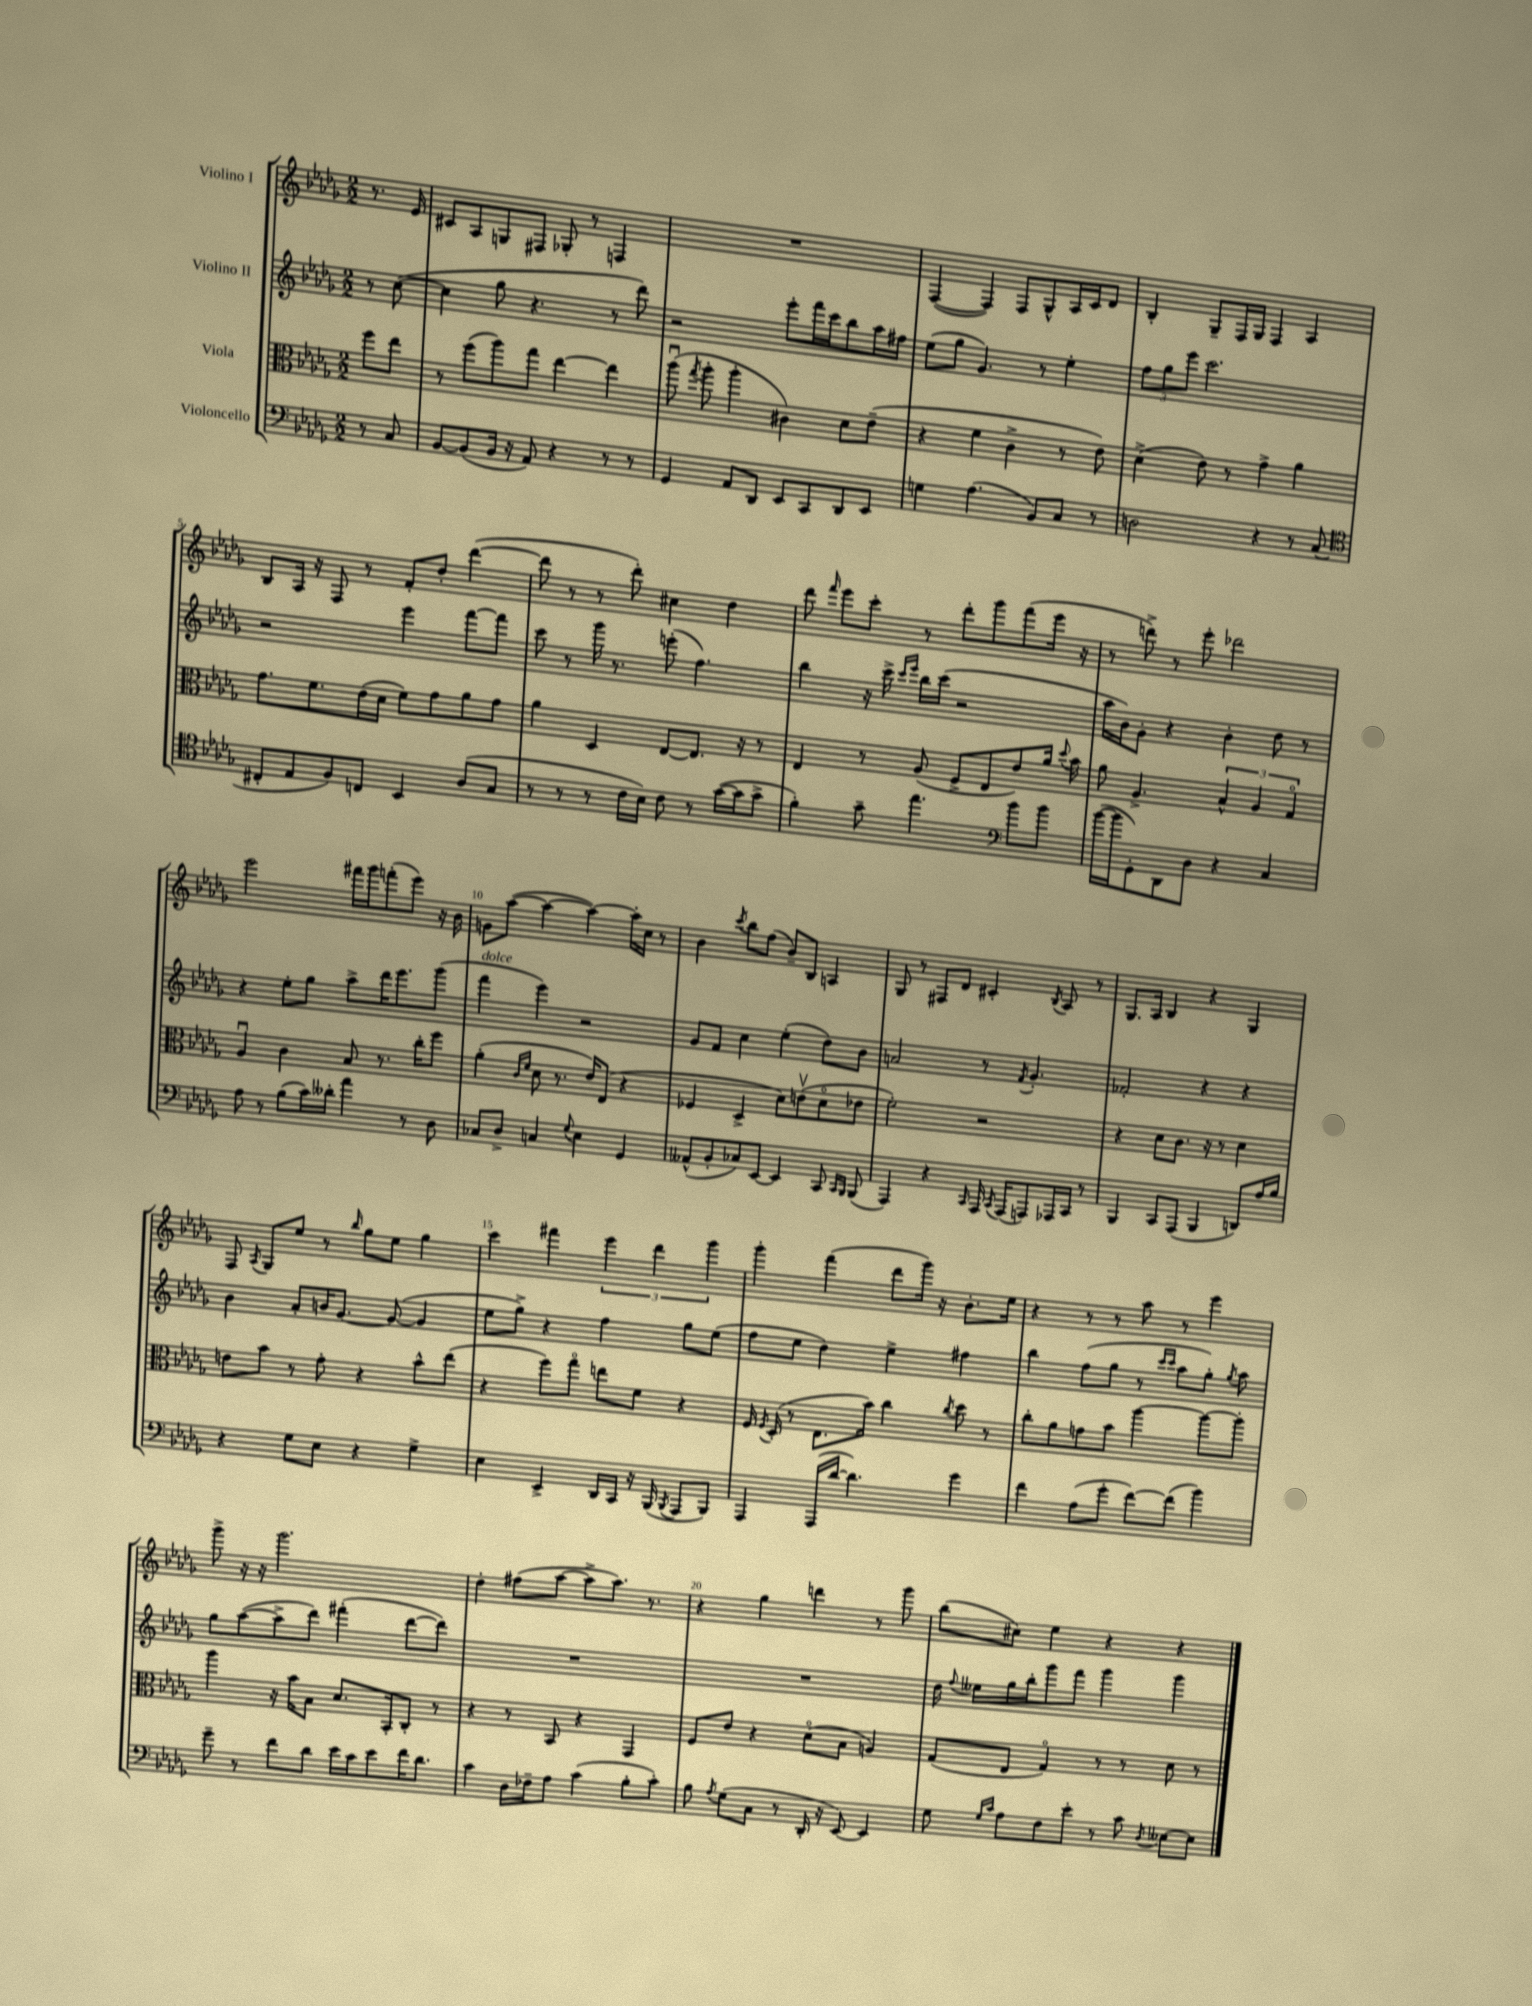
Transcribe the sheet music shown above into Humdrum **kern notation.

**kern	**kern	**kern	**kern
*part4	*part3	*part2	*part1
*staff4	*staff3	*staff2	*staff1
*I"Violoncello	*I"Viola	*I"Violino II	*I"Violino I
*clefF4	*clefC3	*clefG2	*clefG2
*k[b-e-a-d-g-]	*k[b-e-a-d-g-]	*k[b-e-a-d-g-]	*k[b-e-a-d-g-]
*M2/2	*M2/2	*M2/2	*M2/2
=	=	=	=
8r	8ff\L	8r	8.r
8C/	8ee-\J	([8cc\	.
.	.	.	16e-/
=1	=1	=1	=1
[8BB-/L	8r	4cc\]	8c#X/L
(8BB-/]	(8ff\L	.	8A-/
16BB-/Jk	8aa-\)	8gg-\	8Gn/
16r	.	.	.
8AA-/)	8gg-\J	4.r	8F#X/J
4r	[4ee-\	.	8G-X'/
.	.	.	8r
8r	4ee-\]	8r	4Fn/
8r	.	8ddd-\)	.
=2	=2	=2	=2
4GG-/	(8aa-u\	2r	1r
.	8qgg-/	.	.
.	8aa-'\	.	.
8AA-/L	4aa-'\	.	.
8DD-/J	.	.	.
8EE-/L	4c#X\)	8eee-'\L	.
8CC/	.	16fff\L	.
.	.	16ccc\J	.
8DD-/	8d-\L	8bb-\	.
8EE-/J	(8e-~\J	16aa-\L	.
.	.	16ff#X\JJ	.
=3	=3	=3	=3
4Gn\	4r	(8ee-\L	([4F/
.	.	8gg-\J	.
(4.A-\	4f\	4.g-/)	4F/])
.	4c^\	.	8F/L
8BB-/L)	.	8r	8G-^^/
8C/J	8r	4ee-'\	16A-/L
.	.	.	16c/J
8r	8e-\)	.	8d-/J
=4	=4	=4	=4
2Dn\	(4d-^\	12ff\L	4B-'/
.	.	12gg-\	.
.	.	12eee-\J	.
.	8e-\)	2.ccc\	8G-~/L
.	8r	.	16F/L
.	.	.	16G-/JJ
4r	4g-^\	.	4F/
8r	4a-\	.	4A-/
(8C/	.	.	.
!!LO:LB:g=z
=5	=5	=5	=5
*clefC4	*	*	*
8C#X'/L	8.g-\L	2r	8B-/L
8E-/	.	.	16A-/Jk
.	8.f\	.	16r
8F/)	.	.	8F/
8Cn/J	(16e-\L	.	8r
.	16d-\JJ	.	.
4BB-/	8f\L)	4eee-\	8f'/L
.	8g-\	.	8dd-'/J
(8A-/L	8a-\	[8fff\L	([4ddd-\
8G-/J	8g-\J	8fff\J]	.
=6	=6	=6	=6
8r	4a-\	8ccc\	8ddd-\]
8r	.	8r	8r
8r	4D-/	16ggg-\	8r
.	.	8.r	.
16c\LL	.	.	8ddd-'\)
16B-\JJ)	.	.	.
8c\	[8E-/L	(8eeen'\	4cc#X\
8r	8.E-/J]	4.ff\)	.
([16g-\LL	.	.	4dd-\
16g-\J]	16r	.	.
8g-^\J	8r	.	.
=7	=7	=7	=7
4f'\)	4E-/	4bb-\	8ddd-\
.	.	.	16qqfff/
.	.	.	8eee-\L
8g-~\	8r	16r	8ccc'\J
.	.	16ccc^\	.
.	.	16qqccc/LL	.
.	.	16qqeee-/JJ	.
4.ee-\	(8A-/	16bb-\LL	8r
.	.	(16ccc\JJ	.
.	8F^/L	2r	8ddd-'\L
.	8E-/	.	8ggg-\
*clefF4	*	*	*
8b-\L	8e-/)	.	(8fff\
8b-\J	16a-/Jk	.	16eee-\Jk
.	8qqdd-/	.	.
.	16b-\	.	16r
=8	=8	=8	=8
([16b-\LL	8a-\	16aa-\LL	8r
16b-\J]	.	16b-\J)	.
8GG-'\)	4.A-^/	8g-'\J	8dddn^\)
8DD-\	.	4r	8r
8D-\J	.	.	8eee-'\
4r	6B-^^/	4b-'\	2ddd-X\
.	6A-/	.	.
4C/	.	8dd-\	.
.	6G-/	.	.
.	.	8r	.
!!LO:LB:g=z
=9	=9	=9	=9
8A-\	4A-u/	4r	2eee-\
8r	.	.	.
(8B-\L	4c\	8ee-'\L	.
16c\L)	.	8gg-\J	.
16d--X'\JJ	.	.	.
4a-\	8B-/	8aa-^\L	16fff#X\LL
.	.	.	16ggg-\J
.	8.r	16ddd-\K	(8fffn'\
.	.	8.eee-\	.
8r	.	.	8eee-\J)
.	16cc'\KL	.	.
8D-\	8ff\J	(8ggg-\J	16r
.	.	.	16b-\
=10	=10	=10	=10
!	!	!LO:TX:a:i:t=dolce	!
8C-X/L	(4a-'\	4fff\	8gn\L
8D-^/J	.	.	([8aa-\J
.	16qqc/LL	.	.
.	16qqf/JJ	.	.
4Cn/	8d-\	4eee-\)	4aa-\_
.	8.r	.	.
8qqG-/	.	.	.
4E-\	.	2r	4aa-\_)
.	16e-/KL)	.	.
.	(8E-/J	.	.
4GG-/	4r	.	16aa-'\LL]
.	.	.	16cc\JJ
.	.	.	8r
=11	=11	=11	=11
(8AA--X^^/L	4F-X/	8g-/L	4b-\
8BB-'/	.	8f/J	.
.	.	.	8qccc/
8C-X/)	4D-^/	4cc\	8bb-\L
[8EE-/J	.	.	(8ff\J
4EE-/]	8d-\L)	(4ee-'\	8b-~/L)
.	(8env\	.	8B-/J
8CC/	8d-\	8dd-\L)	4An/
16qqCC/LL	.	.	.
16qqBBB-/JJ	.	.	.
(8BBB-/	8e-X\J	8b-\J	.
=12	=12	=12	=12
4AAA-/)	2f'\)	2an/	8G-/
.	.	.	8r
4r	.	.	8F#X/L
.	.	.	8d-/J
16qqCC/	.	.	.
16AAA-/	2r	8r	4c#X'/
8qCC/	.	.	.
(16AAA-/KL	.	.	.
.	.	8qf/	.
8AAAn/)	.	4.g-'/	.
.	.	.	8qB-/
16AAA-X/L	.	.	8A-/
16CC/JJ	.	.	.
8r	.	.	8r
=13	=13	=13	=13
4BBB-/	4r	2f-X'/	8.G-/L
.	.	.	16A-/Jk
8CC/L	8d-\L	.	4B-/
(8AAA-/J	8.c\J	.	.
4BBB-/	.	4r	4r
.	16r	.	.
.	8r	.	.
8DDn/L)	4d-\	4r	4G-/
16A-/L	.	.	.
16B-/JJ	.	.	.
!!LO:LB:g=z
=14	=14	=14	=14
4r	8en\L	4b-\	8F/
.	.	.	8qA-/
.	8b-\J	.	8G-/L
8G-\L	8r	8a-'/L	8ee-/J
8E-\J	8g-'\	16bn/K	8r
.	.	[8.g-/J	.
.	.	.	16qqbb-/
4r	4r	.	8gg-\L
.	.	(8g-/_	8ee-\J
4G-^\	8b-^^\L	4g-/]	4gg-\
.	(8ee-\J	.	.
=15	=15	=15	=15
4E-\	4r	8ee-\L	4ccc\
.	.	8gg-^\J)	.
4EE-^/	8ff\L)	4r	4fff#X\
.	8gg-\J	.	.
16DD-/LL	8een\L	4ff\	6eee-\
16CC/JJ	.	.	.
16r	8f\J	.	.
.	.	.	6ddd-\
(16BBB-/	.	.	.
8qBBB-/	.	.	.
8AAA-/L	4r	8gg-\L	.
.	.	.	6ggg-\
8BBB-/J)	.	(8ee-\J	.
=16	=16	=16	=16
4AAA-/	16F/	8ff\L	4ggg-'\
.	8qF/	.	.
.	(16D-'/	.	.
.	8r	8ee-\J	.
(16AAA-/LL	8.E-\L	4dd-\)	(4fff\
[16d-/JJ	.	.	.
4.d-\])	.	.	.
.	16b-\Jk)	.	.
.	4cc\	4ee-^\	8ddd-\L
.	.	.	16ggg-\Jk)
.	.	.	16r
.	8qcc/	.	.
4g-\	8dd-\	4ff#X\	8.b-'\L
.	8r	.	.
.	.	.	16ee-\Jk
=17	=17	=17	=17
4f\	8cc'\L	4bb-\	4r
.	8a-\	.	.
(8A-\L	8gn\	(8ff\L	8r
8g-'\J	8b-\J	8gg-\J	8r
[8f\L)	[4aa-\	8r	8aa-\
.	.	16qqccc/LL	.
.	.	16qqccc/JJ	.
(8f\J]	.	8aa-\L	8r
4b-\)	8aa-\L_	8gg-'\J)	4eee-\
.	.	8qgg-/	.
.	8aa-'\J]	8aa-\	.
!!LO:LB:g=z
=18	=18	=18	=18
8g-~\	4aa-\	8gg-\L	8ggg-^\
8r	.	([8aa-\	16r
.	.	.	16r
8f\L	16r	8aa-^\]	2.ggg-\
.	16b-\KL	.	.
8d-\J	8B-\J	8ddd-\J)	.
16e-\LL	8.d-/L	(4fff#X'\	.
16c\J	.	.	.
8e-\	.	.	.
.	16BB-'/k	.	.
16f\K	8C'/J	[8ddd-\L	.
8.d-\J	.	.	.
.	8r	8ddd-\J])	.
=19	=19	=19	=19
4c\	4r	1r	4dd-'\
16D-\LL	8r	.	(8ff#X\L
16F-X~\J	.	.	.
8A-\J	8BB-/	.	[8aa-\J
(4c\	4r	.	8aa-^\L]
.	.	.	8.aa-\J)
8B-'\L	4GG-/	.	.
.	.	.	8.r
8c'\J)	.	.	.
=20	=20	=20	=20
8B-\	8F/L	1r	4r
8qA-/	.	.	.
(8G-\L	8e-/J	.	.
8C\J	4r	.	4gg-\
8r	.	.	.
16DD-'/	(8d-\L	.	4dddn\
16r	.	.	.
[8EE-/)	8B-\J	.	.
4EE-/]	4An/)	.	8r
.	.	.	8ggg-\
=21	=21	=21	=21
8G-\	(8G-/L	16dd-\	(8bb-\L
.	.	8qqff/	.
.	.	16ee--X\LL	.
16qqG-/LL	.	.	.
16qqc/JJ	.	.	.
8A-\L	8E-/J	16gg-\	8cc#X\J)
.	.	16bb-'\J	.
8F\	4G-/)	8ggg-\	4ee-\
8e-'\J	.	8fff\J	.
8r	8r	4ggg-\	4r
8c\	8r	.	.
8qD-/	.	.	.
[8E--X\L	8d-\	4ggg-\	4r
8E--\J]	8r	.	.
==	==	==	==
*-	*-	*-	*-
